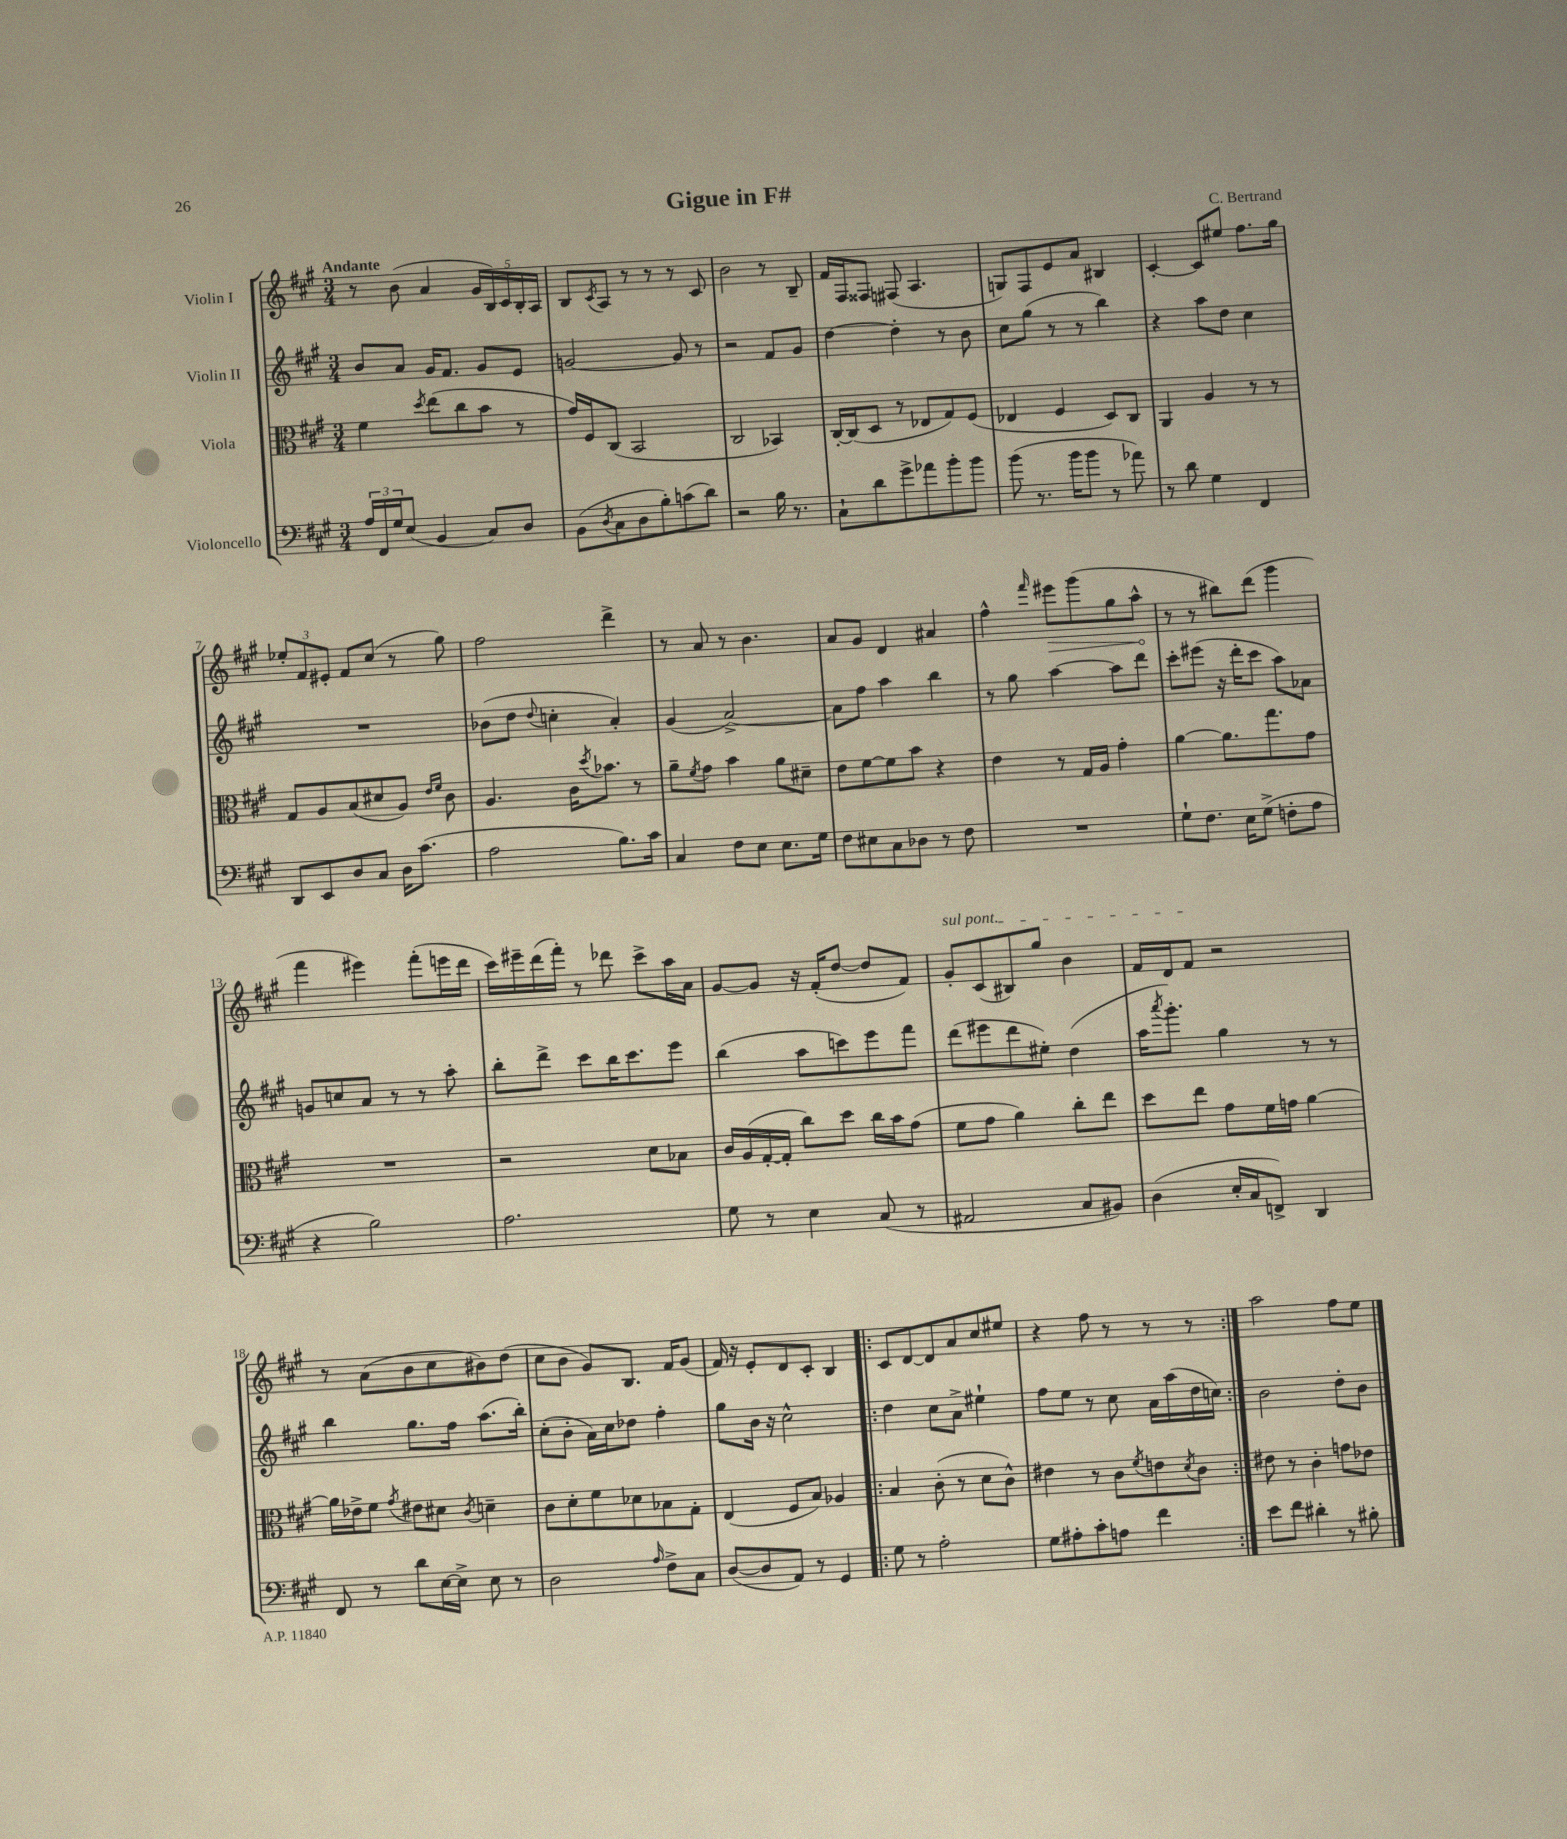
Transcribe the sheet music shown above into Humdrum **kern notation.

**kern	**kern	**kern	**kern	**dynam
*part4	*part3	*part2	*part1	*part1
*staff4	*staff3	*staff2	*staff1	*staff1
*I"Violoncello	*I"Viola	*I"Violin II	*I"Violin I	*
*clefF4	*clefC3	*clefG2	*clefG2	*
*k[f#c#g#]	*k[f#c#g#]	*k[f#c#g#]	*k[f#c#g#]	*
*M3/4	*M3/4	*M3/4	*M3/4	*
=1	=1	=1	=1	=1
!	!	!	!LO:TX:a:B:t=Andante	!
24A/LL	4f#\	8b/L	8r	.
24FF#/	.	.	.	.
24G#/J	.	.	.	.
(8E/J	.	8a/J	(8b\	.
.	8qdd/	.	.	.
4BB/	(8ee\L	16g#/KL	4a/	.
.	.	8.f#/J	.	.
.	8cc#\	.	.	.
8C#/L)	8b\J	8g#/L	20g#/LL	.
.	.	.	20B/)	.
.	.	.	20c#/	.
8D/J	8r	8e/J	.	.
.	.	.	20B'/	.
.	.	.	20A/JJ	.
=2	=2	=2	=2	=2
(8BB\L	16g#/LL)	[2gn/	8B/L	.
.	16F#/J	.	.	.
8qD/	.	.	8qc#/	.
8C#\	(8C#/J	.	8A/J	.
8D\	2BB/	.	8r	.
8B'\)	.	.	8r	.
(8cn\	.	8g/]	8r	.
8d\J)	.	8r	8c#/	.
=3	=3	=3	=3	=3
2r	2C#/	2r	2b\	.
16B\	4BB-X/)	8f#/L	8r	.
8.r	.	.	.	.
.	.	8g#/J	8B~/	.
=4	=4	=4	=4	=4
8C#`\L	[16C#'/LL	[4dd\	16f#/LL	.
.	(16C#/J]	.	16F#/J	.
8d\	8D/J	.	8F##X/J	.
8g#^\	8r	4dd'\]	(8F#X/	.
8a-X\	8E-X/L	.	4.A/	.
8b'\	8G#/)	8r	.	.
8b\J	(8F#/J	8b\	.	.
=5	=5	=5	=5	=5
(8b\	4E-X/	8cc#\L	8Gn/L)	.
8.r	.	(8gg#\J	8F#/	.
.	4F#/	8r	8e/	.
16b\KL	.	.	.	.
8b\J	.	8r	8a/J	.
8r	8D/L)	4bb\)	4B#X/	.
8a-X\)	8C#/J	.	.	.
=6	=6	=6	=6	=6
8r	4AA/	4r	[4c#'/	.
8d\	.	.	.	.
4G#\	4A/	8aa\L	8c#/L]	.
.	.	8dd\J	8ee#X/J	.
4FF#/	8r	4cc#\	8.ff#\L	.
.	8r	.	.	.
.	.	.	16gg#\Jk	.
!!LO:LB:g=z
=7	=7	=7	=7	=7
8DD/L	8G#/L	2.r	12ee-X'/L	.
.	.	.	12f#/	.
8EE/	8A/	.	.	.
.	.	.	12e#X'/J	.
8D/	(8B/	.	8f#/L	.
8C#/J	8d#X/	.	(8cc#/J	.
16D\KL	8A/J)	.	8r	.
(8.c#\J	.	.	.	.
.	16qqe/LL	.	.	.
.	16qqf#/JJ	.	.	.
.	8c#\	.	8gg#\)	.
=8	=8	=8	=8	=8
2A\	4.A/	(8b-X\L	2ff#\	.
.	.	8dd\J	.	.
.	.	8qqdd/	.	.
.	.	4ccn'\	.	.
.	16c#\KL	.	.	.
.	8qdd/	.	.	.
.	8.b-X\J	.	.	.
8.B\L)	.	4a'/)	4ddd^\	.
.	8r	.	.	.
16c#\Jk	.	.	.	.
=9	=9	=9	=9	=9
4C#/	8a~\L	(4g#/	8r	.
.	8qf#/	.	.	.
.	8g#\J	.	8a/	.
8F#\L	4b\	[2a^/)	8r	.
8E\J	.	.	4.b\	.
8.E\L	8a\L	.	.	.
.	8d#X~\J	.	.	.
16G#\Jk	.	.	.	.
=10	=10	=10	=10	=10
8F#\L	8e\L	8a\L]	8a/L	.
8E#X\	[8f#\	8ff#\J	8g#/J	.
8C#\	8f#\]	4aa\	4d/	.
8D-X\J	8b\J	.	.	.
8r	4r	4bb\	4a#X/	.
8F#\	.	.	.	.
=11	=11	=11	=11	=11
2.r	4e\	8r	4ff#^^\	.
.	.	8gg#\	.	.
.	.	.	16qqfff#/	.
!	!	!	!	!LO:HP:b
.	8r	[4aa\	8eee#X\L	>
.	16G#/LL	.	(8ggg#\	.
.	16A/JJ	.	.	.
.	4g#'\	8aa\L]	8gg#\	.
.	.	8ddd\J	8aa^^\J	.
.	.	.	.	]
=12	=12	=12	=12	=12
8G#`\L	[4a\	8ccc#'\L	8r	.
8.F#\J	.	(8eee#X\J	8r	.
.	8.a\L]	16r	8bb#X\L)	.
16E\KL	.	16ddd'\KL	.	.
(8G#^\J	.	8ccc#\J	(8ddd\J	.
.	8.gg#\	.	.	.
8Fn'\L	.	8aa\L)	4ggg#\	.
8A\J	8g#\J	8a-X\J	.	.
!!LO:LB:g=z
=13	=13	=13	=13	=13
4r	2.r	8gn/L	4fff#\	.
.	.	8ccn/	.	.
2B\)	.	8a/J	4eee#X\)	.
.	.	8r	.	.
.	.	8r	(8fff#'\L	.
.	.	8aa'\	16eeen\L	.
.	.	.	16ddd\JJ	.
=14	=14	=14	=14	=14
2.A\	2r	8bb'\L	16ccc#\LL)	.
.	.	.	16eee#X~\	.
.	.	8ddd^\J	(16ddd\	.
.	.	.	16fff#'\JJ)	.
.	.	8ccc#\L	8r	.
.	.	16bb\K	8ddd-X\	.
.	.	8.ccc#\	.	.
.	8d\L	.	8ccc#^\L	.
.	8B-X\J	8eee\J	16aa\L	.
.	.	.	16a\JJ	.
=15	=15	=15	=15	=15
8G#\	16c#/LL	(4bb\	[8g#/L	.
.	(16A/	.	.	.
8r	[16G#'/	.	8g#/J]	.
.	16G#'/JJ]	.	.	.
4E\	8cc#\L)	8aa\L	16r	.
.	.	.	(16f#'/KL	.
.	8dd\J	8cccn\)	[8dd/J	.
(8C#/	16cc#\LL	8eee\	8dd/L]	.
.	16b\J	.	.	.
8r	(8g#\J	8fff#\J	8f#/J)	.
=16	=16	=16	=16	=16
!	!	!	!LO:TX:a:i:t=sul pont.	!
2AA#X/	8f#\L	(8ddd\L	8g#'/L	.
.	8g#\J	8eee#X\	(8c#/	.
.	4a\)	8ddd\	8B#X/)	.
.	.	8ee#X'\J)	8gg#/J	.
8C#/L	8cc#'\L	(4dd\	4b\	.
8BB#X/J)	8ee\J	.	.	.
=17	=17	=17	=17	=17
(4D\	8dd\L	16aa\KL	16f#/LL	.
.	.	8qaaa/	.	.
.	.	8.ggg#'\J)	16d/J	.
.	8ee\J	.	8f#/J	.
16E'/LL	8g#\L	4gg#\	2r	.
16C#/J	.	.	.	.
8FFn^/J)	16f#\L	.	.	.
.	16gn\JJ	.	.	.
4DD/	[4a\	8r	.	.
.	.	8r	.	.
!!LO:LB:g=z
=18	=18	=18	=18	=18
8FF#/	16a\LL]	4bb\	8r	.
.	16e-X^\J	.	.	.
8r	8f#\J	.	(8a\L	.
.	8qg#/	.	.	.
8d\L	8e#X\L	8.gg#\L	8b\	.
[16E\L	8d#X\J	.	8cc#\	.
16E^\JJ]	.	16ff#\Jk	.	.
.	8qc#/	.	.	.
8E\	4dn~\	(8.aa\L	8b#X\)	.
8r	.	.	(8dd\J	.
.	.	16bb'\Jk)	.	.
=19	=19	=19	=19	=19
2D\	8c#\L	(8cc#'\L	8cc#\L	.
.	8d'\	8b'\J	8b\J	.
.	8f#\	16a\LL)	8g#/L)	.
.	.	16cc#\J	.	.
.	8d-X\	8dd-X\J	8.B/J	.
16qqA/	.	.	.	.
8F#^\L	8B-X\	4ff#'\	.	.
.	.	.	16f#/KL	.
8C#\J	8G#'\J	.	(8g#/J	.
=20	=20	=20	=20	=20
([8D/L	(4E/	8gg#\L	16f#/)	.
.	.	.	16r	.
8D/]	.	16b\Jk	8e'/L	.
.	.	16r	.	.
8AA/J)	8F#/L	2cc#^^\	8d/	.
8r	8B/J)	.	8c#'/J	.
4GG#/	4A-X/	.	4B/	.
=21!|:	=21!|:	=21!|:	=21!|:	=21!|:
8G#\	4B/	4dd\	8c#/L	.
8r	.	.	[8d/	.
2A'\	(8c#'\	8cc#\L	8d/]	.
.	8r	8a^\J	8a/	.
.	8d\L	4ee#X`\	8cc#/	.
.	8c#^^\J)	.	8ee#X/J	.
=22	=22	=22	=22	=22
8G#\L	4e#X\	8ff#\L	4r	.
8A#X'\	.	8ee\J	.	.
8c#'\	8r	8r	8ff#\	.
8An\J	8c#\L	8cc#\	8r	.
.	8qf#/	.	.	.
4f#\	8en\	16a\LL	8r	.
.	.	(16aa\	.	.
.	8qd/	.	.	.
.	8c#\J	16dd\	8r	.
.	.	16ccn\JJ)	.	.
=23:|!	=23:|!	=23:|!	=23:|!	=23:|!
8e\L	8e#X\	2b\	2aa\	.
8f#\J	8r	.	.	.
4d#X'\	4c#'\	.	.	.
8r	8gn\L	8dd'\L	8ff#\L	.
8B#X'\	8e-X\J	8b\J	8ee\J	.
==	==	==	==	==
*-	*-	*-	*-	*-
